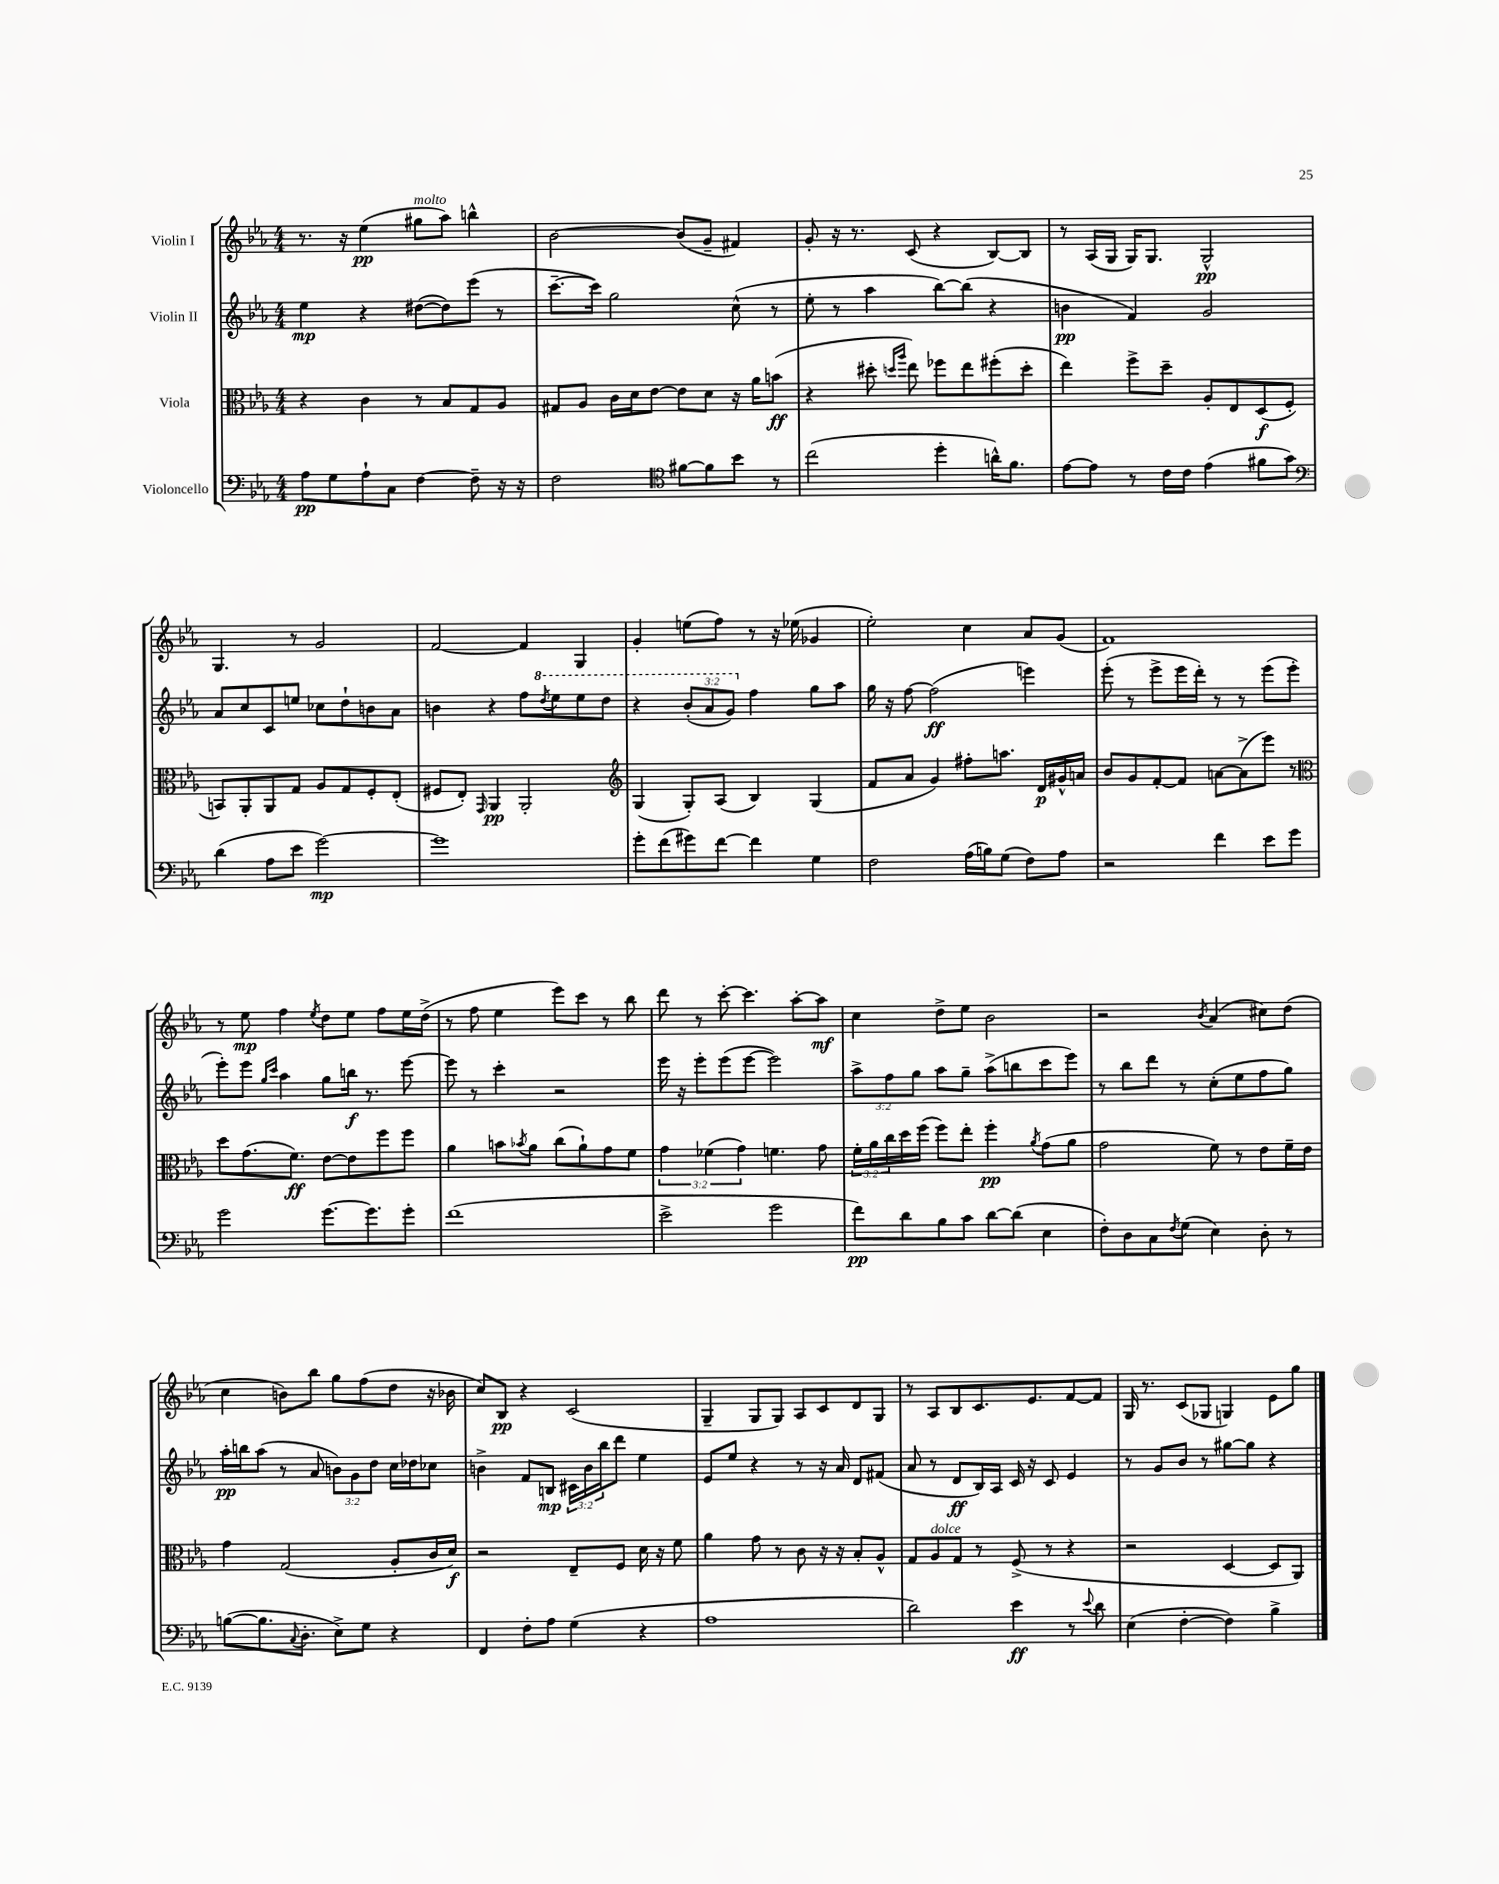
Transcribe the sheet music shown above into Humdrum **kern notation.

**kern	**kern	**kern	**kern
*staff4	*staff3	*staff2	*staff1
*clefF4	*clefC3	*clefG2	*clefG2
*k[b-e-a-]	*k[b-e-a-]	*k[b-e-a-]	*k[b-e-a-]
*M4/4	*M4/4	*M4/4	*M4/4
8A-	4r	4ee-	8.r
8G	.	.	.
.	.	.	16r
8A-`	4c	4r	(4ee-
8C	.	.	.
[4F	8r	([8dd#	8gg#
.	8B-	8dd#])	8aa-)
8F~]	8G	(8eee-	4bb^^
16r	8A-	8r	.
16r	.	.	.
=	=	=	=
2F	8G#	[8.ccc~	[2b-
.	8A-	.	.
.	.	16ccc])	.
.	16c	2gg	.
.	16d	.	.
.	[8e-	.	.
*clefC4	*	*	*
[8f#	8e-]	.	(8b-]
8f#]	8d	.	8g~
8b-	16r	(8cc^^	4f#)
.	16a-	.	.
8r	(8b	8r	.
=	=	=	=
(2cc	4r	8ee-'	8g'
.	.	8r	16r
.	.	.	8.r
.	8dd#'	4aa-	.
.	16qqdd	.	.
.	16qqaa-	.	.
.	8ee-)	.	(8c
4dd'	8ff-	[8bb-)	4r
.	8ee-	(8bb-]	.
16a^^)	(8ff#'	4r	[8B-)
8.f	.	.	.
.	8dd'	.	8B-]
=	=	=	=
[8e-	4ee-)	4b	8r
8e-]	.	.	(16A-
.	.	.	16G
8r	8ff^	4f)	16G)
.	.	.	8.G
16c	8dd~	.	.
16c	.	.	.
(4e-	8A-'	2g	2G^^
.	8E-	.	.
8f#	(8D	.	.
8g)	8F'	.	.
=	=	=	=
*clefF4	*	*	*
(4d	8BB)	8a-	4.G
.	8AA-'	8cc	.
8A-	8AA-	8c	.
8e-	8G	8ee	8r
[2g)	8A-	8cc-	2g
.	8G	8dd`	.
.	8F'	8b	.
.	(8E-'	8a-	.
=	=	=	=
1g]	8F#	4b	[2f
.	8E-')	.	.
.	16qqGG	.	.
.	4AA-	4r	.
.	2AA-'	8ff	4f]
.	.	8qddd	.
.	.	8eee-	.
.	.	8eee-	4G
.	.	8ddd	.
=	=	=	=
*	*clefG2	*	*
8g'	(4G	4r	4g'
(8f	.	.	.
8g#)	8G')	(12bb-'	(8ee
.	.	12aa-	.
[8f	(8A-	.	8ff)
.	.	12gg)	.
4f]	4B-)	4ff	8r
.	.	.	16r
.	.	.	(16ee-
4G	(4G	8gg	4g-
.	.	8aa-	.
=	=	=	=
2F	8f	16gg	2ee-')
.	.	16r	.
.	8a-	[8ff	.
.	4g)	(2ff]	.
(16A-	8ff#'	.	4cc
16B)	.	.	.
(8G	8.aa	.	.
8F)	.	4eee)	8a-
.	16d	.	.
8A-	16g#^^	.	(8g
.	16a	.	.
=	=	=	=
2r	8b-	(8eee-'	1f)
.	8g	8r	.
.	[8f'	8eee-^	.
.	8f]	16eee-	.
.	.	16ddd')	.
4f	[8a	8r	.
.	(8a^]	8r	.
8e-	8eee-)	(8eee-	.
8g	8r	8eee-'	.
=	=	=	=
*	*clefC3	*	*
2g	8dd	8eee-')	8r
.	(8.g	8eee-	8ee-
.	.	16qqgg	.
.	.	16qqccc	.
.	.	4aa-	4ff
.	8.f)	.	.
.	.	.	8qee-
[8.g	[8e-	8gg	8dd
.	8e-]	16bb	8ee-
8.g]	.	8.r	.
.	8ff	.	8ff
8g'	8ff	[8eee-	16ee-
.	.	.	(16dd^
=	=	=	=
(1f	4a-	8eee-]	8r
.	.	8r	8ff
.	8b	4ccc'	4ee-
.	8qb-	.	.
.	8a-	.	.
.	(8cc	2r	8eee-)
.	8a-`)	.	8ccc
.	8g	.	8r
.	8f	.	8bb-
=	=	=	=
2e-^	6g	16eee-	8ddd
.	.	16r	.
.	.	8eee-'	8r
.	(6f-	.	.
.	.	(8eee-	[8ccc'
.	6g)	.	.
.	.	[8eee-	4.ccc]
2g	4.f	2eee-])	.
.	.	.	[8aa-'
.	8g	.	8aa-]
=	=	=	=
8f)	24f'	12aa-^	4cc
.	24a-	.	.
.	24cc	12ff	.
8d	16dd	.	.
.	.	12gg	.
.	(16ff	.	.
8B-	8ff)	8aa-	8dd^
8c	8ee-'	8gg~	8ee-
[8d	4ff'	(8aa-^	2b-
(8d]	.	8bb	.
.	8qa-	.	.
4E-	(8g	8ccc	.
.	8a-	8eee-)	.
=	=	=	=
8F')	2g	8r	2r
8D	.	8bb-	.
8C	.	8ddd	.
8qF	.	.	.
(8G	.	8r	.
.	.	.	8qb-
4E-)	8f)	(8cc'	(4a-
.	8r	8ee-	.
8D'	8e-	8ff	8cc#)
8r	16f~	8gg)	(8dd
.	16e-	.	.
=	=	=	=
([8B	4g	16aa-'	4cc
.	.	16bb	.
8.B]	.	(8aa-	.
.	(2G	8r	8b)
8qqC	.	.	.
8.D'	.	.	.
.	.	8a-	8bb-
8E-^)	.	12b)	8gg
.	.	12g	.
8G	.	.	(8ff
.	.	12dd	.
4r	8A-'	16cc	8dd
.	.	16dd-	.
.	16c	8cc-	16r
.	16d)	.	16b-
=	=	=	=
4FF	2r	4b^	8cc)
.	.	.	8B-
8F'	.	8f	4r
8A-	.	8B	.
(4G	8E-~	24c#	(2c
.	.	24b	.
.	.	24bb-	.
.	8F	8ddd	.
4r	16d	4ee-	.
.	16r	.	.
.	8f	.	.
=	=	=	=
1A-	4a-	8e-	4G~
.	.	8ee-	.
.	8g	4r	8G
.	8r	.	8G)
.	8c	8r	8A-
.	16r	16r	8c
.	16r	16a-	.
.	8B-'	8d	8d
.	8A-^^	(8f#	8G
=	=	=	=
2d)	8G	8a-	8r
.	8A-	8r	8A-
.	8G	8d	8B-
.	8r	16B-)	8.c
.	.	16A-	.
4e-	(8F^	16c	.
.	.	16r	8.e-
.	8r	8c	.
8r	4r	4e-	[8f
8qqe-	.	.	.
8d	.	.	8f]
=	=	=	=
(4E-	2r	8r	16G
.	.	.	8.r
.	.	8g	.
[4F'	.	8b-	(8c
.	.	8r	8G-
4F])	[4D	[8gg#	4G)
.	.	8gg#]	.
4B-^	8D]	4r	8e-
.	8AA-)	.	8gg
==	==	==	==
*-	*-	*-	*-
